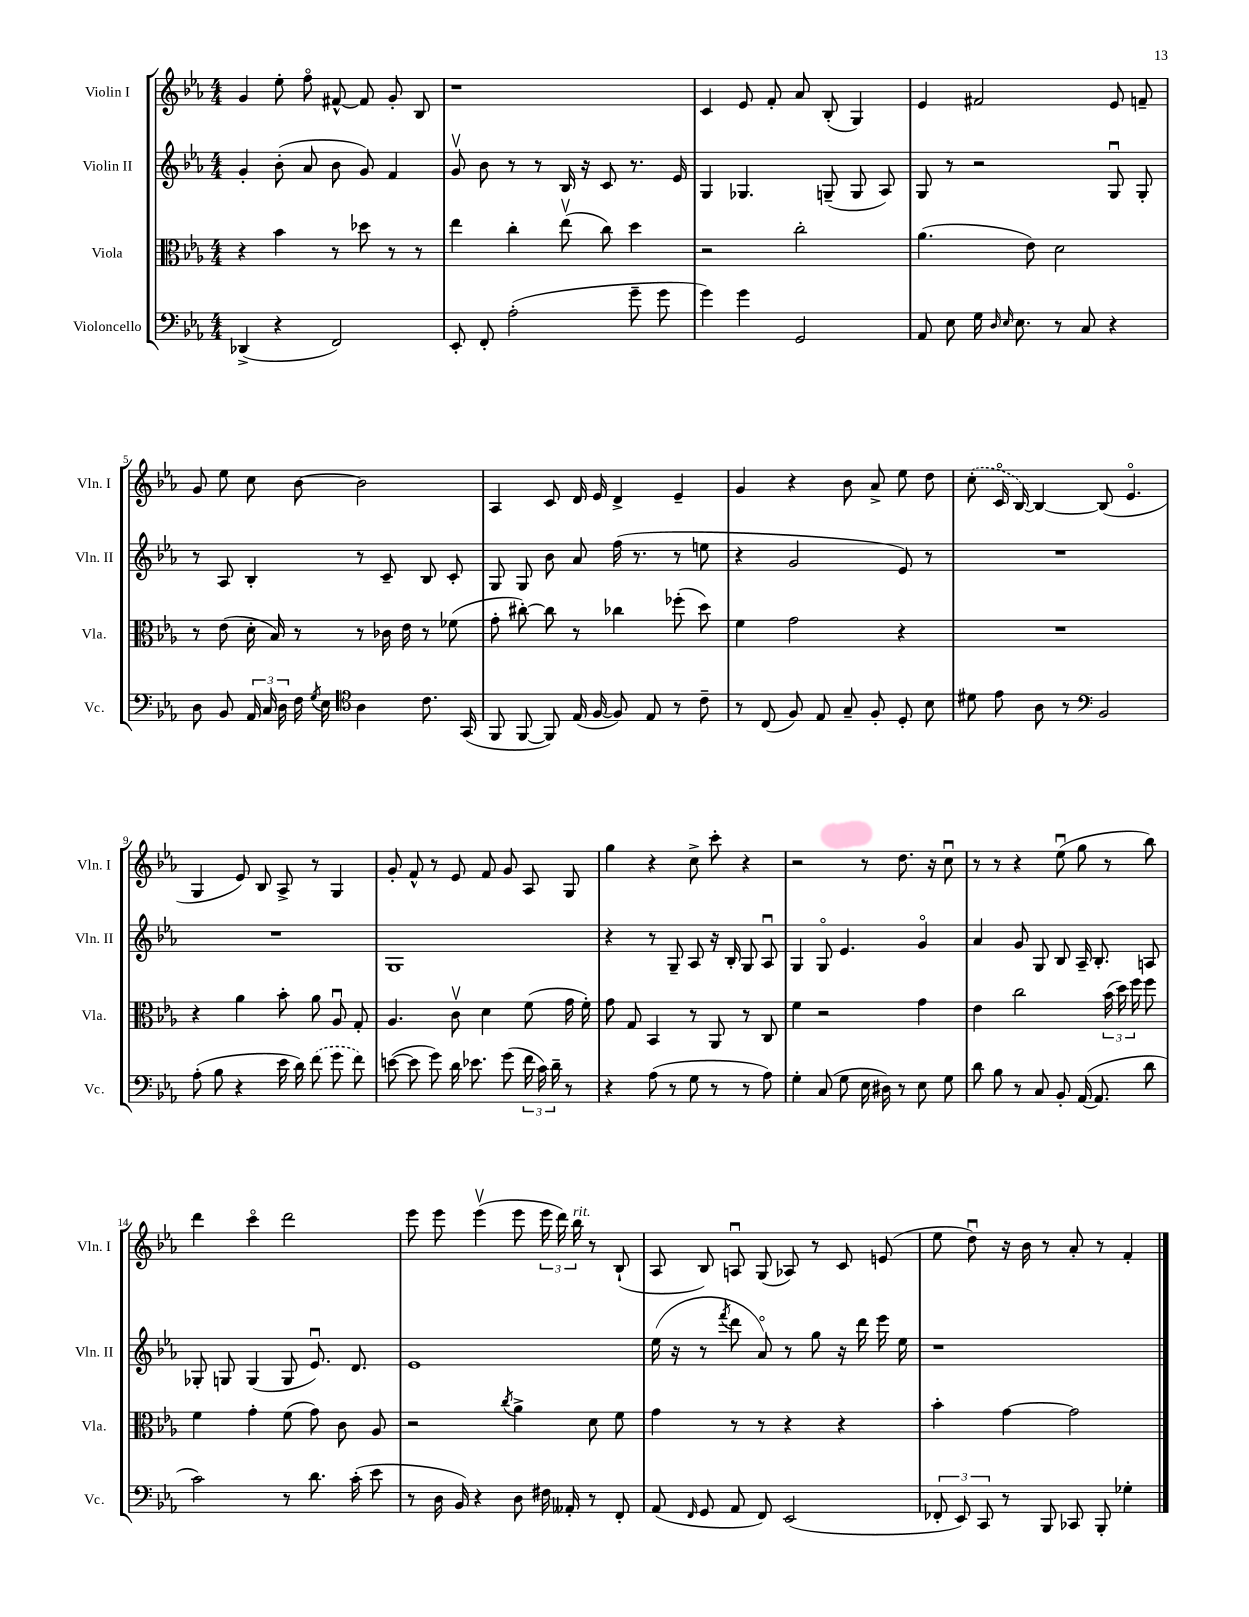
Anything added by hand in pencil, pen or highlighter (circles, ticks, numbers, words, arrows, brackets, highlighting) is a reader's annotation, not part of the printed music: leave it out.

**kern	**kern	**kern	**kern
*part4	*part3	*part2	*part1
*staff4	*staff3	*staff2	*staff1
*I"Violoncello	*I"Viola	*I"Violin II	*I"Violin I
*I'Vc.	*I'Vla.	*I'Vln. II	*I'Vln. I
*clefF4	*clefC3	*clefG2	*clefG2
*k[b-e-a-]	*k[b-e-a-]	*k[b-e-a-]	*k[b-e-a-]
*M4/4	*M4/4	*M4/4	*M4/4
=1	=1	=1	=1
(4DD-X^/	4r	4g'/	4g/
4r	4b-\	(8b-'\	8ee-'\
.	.	8a-/	8ff\
2FF/)	8r	8b-\	[8f#X^^/
.	8dd-X\	8g/)	8f#/]
.	8r	4f/	8g'/
.	8r	.	8B-/
=2	=2	=2	=2
8EE-'/	4ee-\	8gv/	1r
8FF'/	.	8b-\	.
(2A-'\	4cc'\	8r	.
.	.	8r	.
.	(8ee-v\	16B-/	.
.	.	16r	.
.	8cc\)	8c/	.
8g~\	4dd\	8.r	.
8g\	.	.	.
.	.	16e-/	.
=3	=3	=3	=3
4g\)	2r	4G/	4c/
4g\	.	4.G-X/	8e-/
.	.	.	8f'/
2GG/	2cc'\	.	8a-/
.	.	(8Gn~/	(8B-'/
.	.	8G/	4G/)
.	.	8A-/)	.
=4	=4	=4	=4
8AA-/	(4.a-\	8G/	4e-/
8E-\	.	8r	.
16G\	.	2r	2f#X/
16qqD/	.	.	.
16qqE-/	.	.	.
8.E-\	.	.	.
.	8e-\)	.	.
8r	2d\	.	.
8C/	.	.	.
4r	.	8Gu/	8e-/
.	.	8G'/	8fn~/
!!LO:LB:g=z
=5	=5	=5	=5
8D\	8r	8r	8g/
8BB-/	(8e-\	8A-/	8ee-\
24AA-/	16d'\	4B-'/	8cc\
24C/	.	.	.
.	16B-/)	.	.
24D\	.	.	.
16F\	8r	.	[8b-\
8qG/	.	.	.
16E-\	.	.	.
*clefC4	*	*	*
4A-\	8r	8r	2b-\]
.	16c-X\	8c~/	.
.	16e-\	.	.
8.c\	8r	8B-/	.
.	(8f-X\	8c'/	.
(16GG/	.	.	.
=6	=6	=6	=6
8FF/	8g'\	8G/	4A-/
[8FF/	[8cc#X'\)	8G/	.
8FF/])	8cc#\]	8b-\	8c/
(16E-/	8r	8a-/	16d/
[16F/	.	.	16e-/
8F/])	4cc-X\	(16ff\	4d^/
.	.	8.r	.
8E-/	.	.	.
8r	(8ff-X'\	8r	4e-~/
8c~\	8dd\)	8een\	.
=7	=7	=7	=7
8r	4f\	4r	4g/
(8C/	.	.	.
8F/)	2g\	2g/	4r
8E-/	.	.	.
8G~/	.	.	8b-\
8F'/	.	.	8a-^/
8D'/	4r	8e-/)	8ee-\
8B-\	.	8r	8dd\
=8	=8	=8	=8
8d#X\	1r	1r	(8cc'\
8e-\	.	.	16c/
.	.	.	[16B-/)
8A-\	.	.	4B-/_
8r	.	.	.
*clefF4	*	*	*
2BB-/	.	.	(8B-/]
.	.	.	4.e-/
!!LO:LB:g=z
=9	=9	=9	=9
(8A-'\	4r	1r	4G/
8B-\	.	.	.
4r	4a-\	.	8e-/)
.	.	.	8B-/
16e-\	8b-'\	.	8A-^/
16d\)	.	.	.
(8f\	8a-\	.	8r
8g\	8A-u/	.	4G/
8f\)	8G'/	.	.
=10	=10	=10	=10
([8en\	4.A-/	1G	8g'/
8e\]	.	.	8f^^/
8g\)	.	.	8r
16d\	8cv\	.	8e-/
8.e-X\	.	.	.
.	4d\	.	8f/
(8g\	.	.	8g/
24f\	(8f\	.	8A-/
24c\)	.	.	.
24d~\	.	.	.
8r	16g\	.	8G/
.	16f'\)	.	.
=11	=11	=11	=11
4r	8g\	4r	4gg\
.	8G/	.	.
(8A-\	4BB-/	8r	4r
8r	.	8G~/	.
8G\	8r	8A-/	8cc^\
8r	8AA-/	16r	8ccc'\
.	.	16B-'/	.
8r	8r	8G/	4r
8A-\)	8C/	8A-u/	.
=12	=12	=12	=12
4G'\	4f\	4G/	2r
(8C/	2r	8G/	.
8G\	.	4.e-/	.
16E-\	.	.	8r
16D#X\)	.	.	.
8r	.	.	8.dd\
8E-\	4g\	4g/	.
.	.	.	16r
8G\	.	.	8ccu\
=13	=13	=13	=13
8d\	4e-\	4a-/	8r
8B-\	.	.	8r
8r	2cc\	8g/	4r
8C/	.	8G/	.
8BB-'/	.	8B-/	(8ee-u\
([16AA-/	.	16A-~/	8gg\
8.AA-/]	.	8.B-'/	.
.	(24b-\	.	8r
.	24dd\)	.	.
.	24ff\	.	.
8d\	8ff\	8An/	8bb-\)
!!LO:LB:g=z
=14	=14	=14	=14
2c\)	4f\	8G-X'/	4ddd\
.	.	8Gn/	.
.	4g'\	(4G/	4ccc\
8r	(8f\	8G/	2ddd\
8.d\	8g\)	8.e-u/)	.
.	8c\	.	.
(16c'\	.	8.d/	.
8e-\	8A-/	.	.
=15	=15	=15	=15
8r	2r	1e-	8eee-\
16D\	.	.	8eee-\
16BB-/)	.	.	.
4r	.	.	(4eee-v\
.	8qcc/	.	.
8D\	4a-^\	.	8eee-\
16F#X\	.	.	24eee-\
.	.	.	24ddd\)
16AA--X'/	.	.	.
!	!	!	!LO:TX:a:i:t=rit.
.	.	.	24bb-\
8r	8d\	.	8r
8FF'/	8f\	.	(8B-`/
=16	=16	=16	=16
(8AA-/	4g\	(16ee-\	8A-/
.	.	16r	.
16qqFF/	.	.	.
8GG/	.	8r	8B-/)
.	.	8qfff/	.
8AA-/	8r	8ddd\	8Anu/
8FF/)	8r	8a-/)	(8G/
(2EE-/	4r	8r	8A-X/)
.	.	8gg\	8r
.	4r	16r	8c/
.	.	16ddd\	.
.	.	16eee-\	(8en/
.	.	16ee-\	.
=17	=17	=17	=17
12FF-X'/	4b-'\	1r	8ee-\
12EE-/)	.	.	.
.	.	.	8ddu\)
12CC/	.	.	.
8r	[4g\	.	16r
.	.	.	16b-\
8BBB-/	.	.	8r
8CC-X/	2g\]	.	8a-'/
8BBB-'/	.	.	8r
4G-X'\	.	.	4f'/
==	==	==	==
*-	*-	*-	*-
